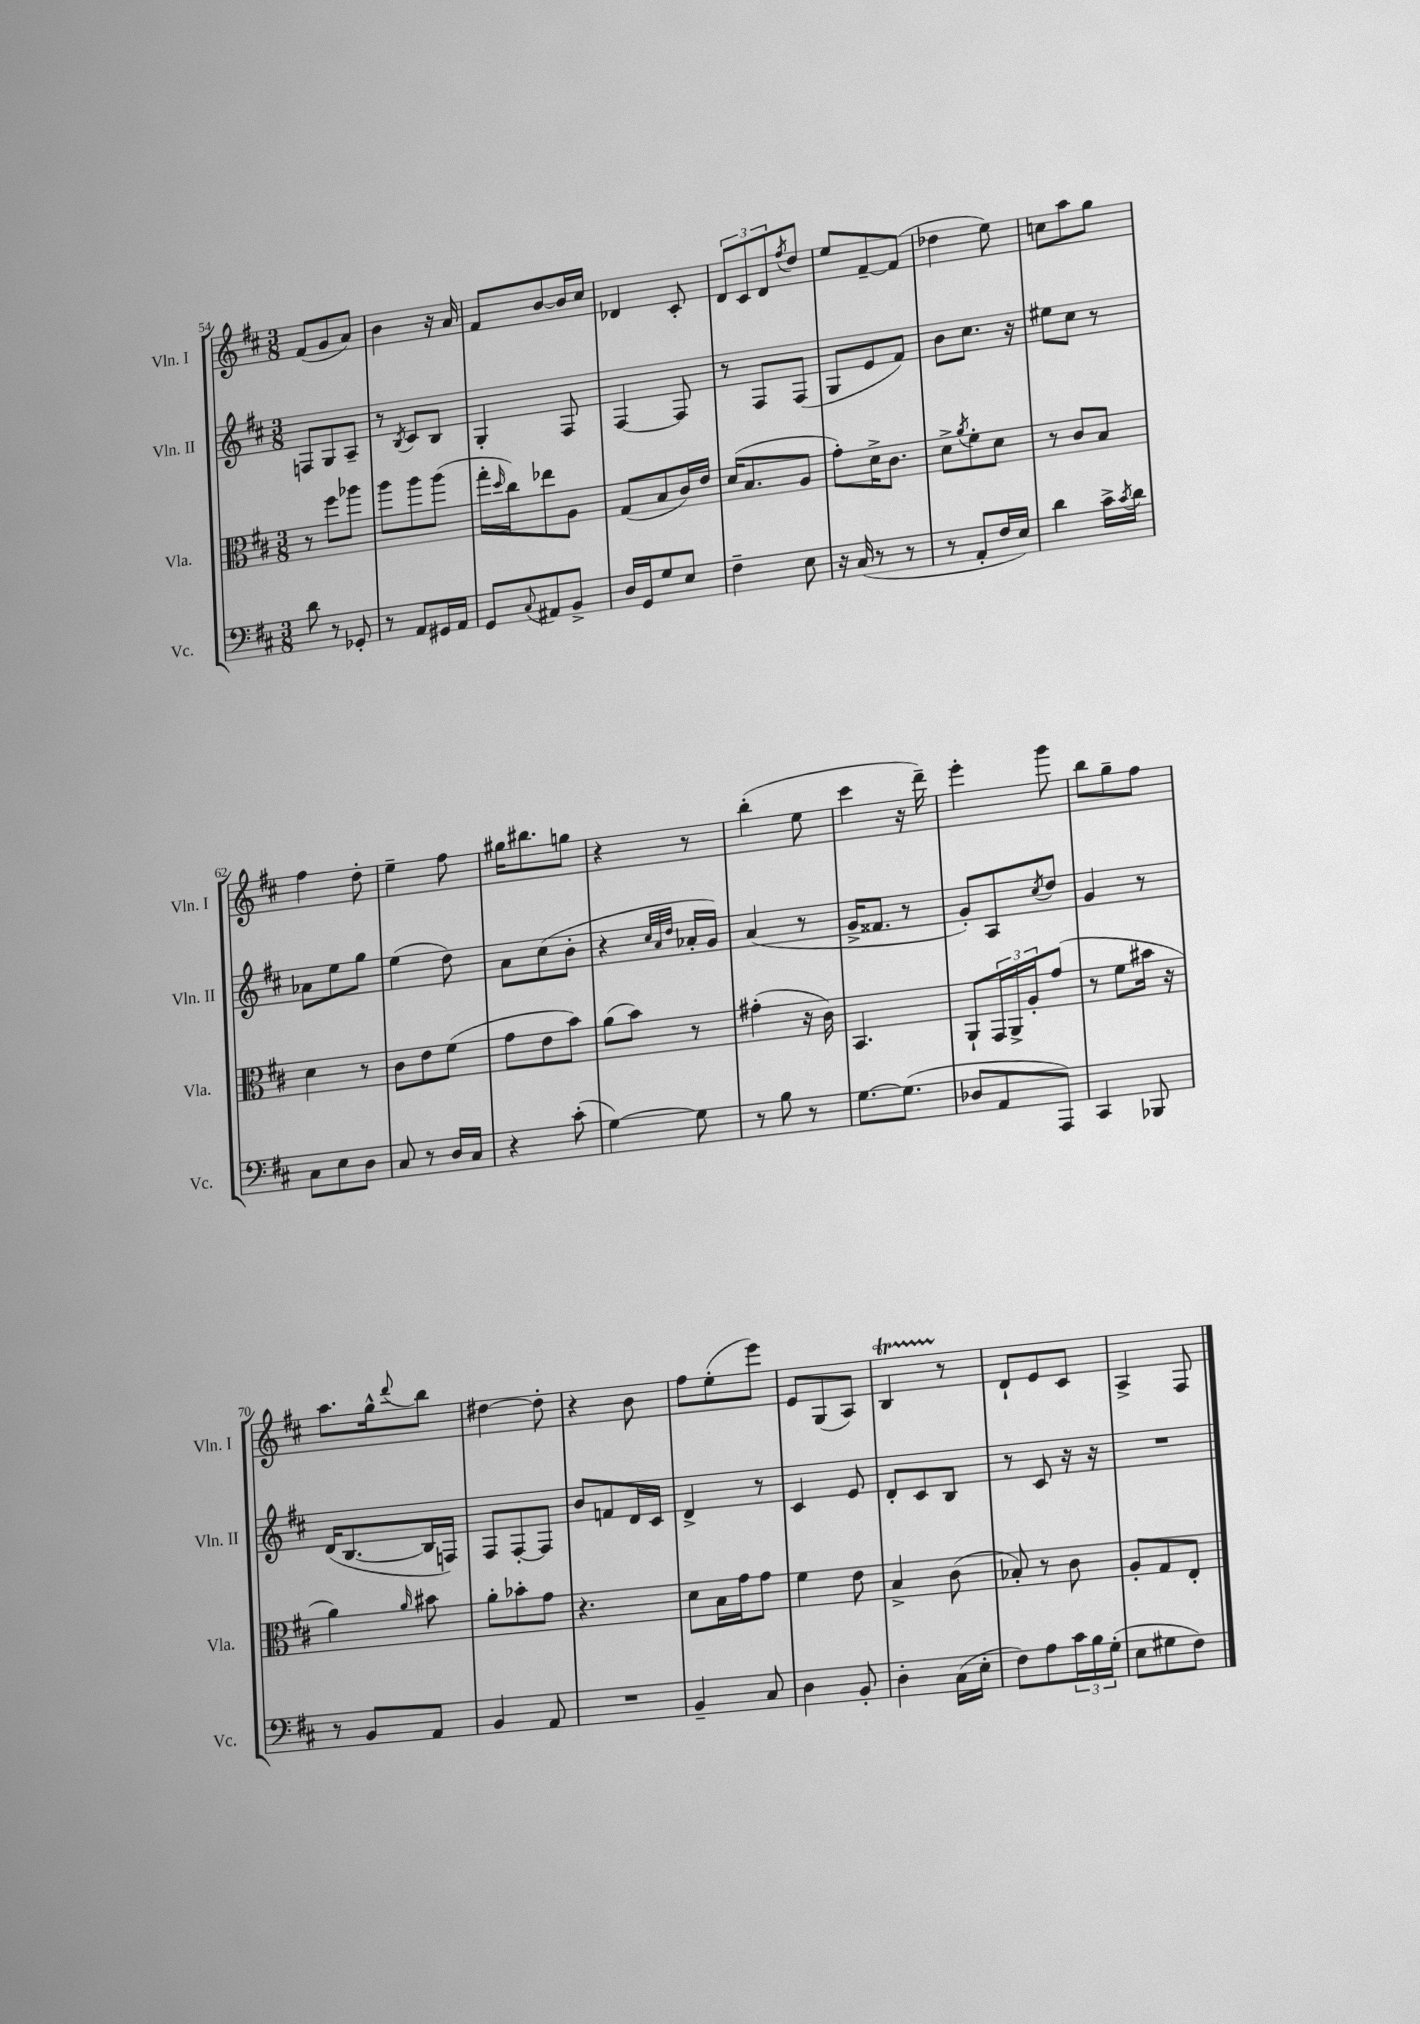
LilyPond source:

<<
\new StaffGroup <<
\new Staff = "s0" \with { instrumentName = "Vln. I" shortInstrumentName = "Vln. I" } {
    \clef treble \key d \major \numericTimeSignature \time 3/8
    fis'8( g'8 a'8) |
    b'4 r16 a'16 |
    fis'8 b'8~ b'16 cis''16 |
    des'4 cis'8-. |
    \tuplet 3/2 { d'8 cis'8 d'8 } \acciaccatura { fis''8 } d''8 |
    e''8 fis'8~-- fis'8( |
    des''4 e''8) |
    c''8 a''8 g''8 |
    fis''4 d''8-. |
    e''4-- fis''8 |
    gis''16 bis''8. g''8 |
    r4 r8 |
    b''4-.( e''8 |
    cis'''4 r16 d'''16--) |
    e'''4-. g'''8 |
    b''8 g''8-- fis''8 |
    a''8. g''16-^ \appoggiatura { d'''8 } b''8 |
    dis''4~ dis''8-. |
    r4 b'8 |
    fis''8 e''8-.( e'''8) |
    e'8 g8( a8) |
    b4\startTrillSpan r8\stopTrillSpan |
    d'8-! e'8 cis'8 |
    a4-> fis8 \bar "|." |
}
\new Staff = "s1" \with { instrumentName = "Vln. II" shortInstrumentName = "Vln. II" } {
    \clef treble \key d \major \numericTimeSignature \time 3/8
    f8 g8 a8-- |
    r8 \acciaccatura { b8 } cis'8 b8 |
    g4-. fis8 |
    fis4~ fis8 |
    r8 fis8 fis8( |
    g8 e'8 fis'8) |
    b'8 cis''8. r16 |
    eis''8 cis''8 r8 |
    aes'8 e''8 g''8 |
    e''4( d''8) |
    a'8 cis''8( b'8-. |
    r4 \grace { cis''32 a'32 d''32 } aes'16-. g'16) |
    a'4( r8 |
    g'16-> fisis'8. r8 |
    g'8-.) a8 \acciaccatura { cis''8 } d''8 |
    g'4 r8 |
    d'16( b8.~ b16 f16) |
    fis8 fis8~-. fis8 |
    b'8 f'8 d'16 cis'16 |
    d'4-> r8 |
    cis'4 e'8 |
    d'8-. cis'8 b8 |
    r8 cis'8 r16 r16 |
    R4. \bar "|." |
}
\new Staff = "s2" \with { instrumentName = "Vla." shortInstrumentName = "Vla." } {
    \clef alto \key d \major \numericTimeSignature \time 3/8
    r8 fis''8 aes''8 |
    a''8 a''8 a''8( |
    g''16-. \grace { d''16 } cis''16) ees''8 a8 |
    g8( b8 cis'16) e'16 |
    d'16( b8. a8 |
    g'8-.) d'16-> cis'8. |
    d'8-> \acciaccatura { a'8 } fis'8-. d'8 |
    r8 cis'8 b8 |
    d'4 r8 |
    cis'8 e'8 fis'8( |
    g'8 e'8 b'8) |
    a'8( b'8) r8 |
    gis'4-.( r16 cis'16) |
    b,4. |
    a,8-! \tuplet 3/2 { g,16 a,16-> a16-. } g'8( |
    r8 fis'8 bis'16 r16 |
    a'4) \grace { a'16 } bis'8 |
    a'8-. bes'8-. g'8 |
    r4. |
    d'8 b16 g'16 g'8 |
    fis'4 e'8 |
    b4-> cis'8( |
    bes8-.) r8 cis'8 |
    a8-. g8 e8-. \bar "|." |
}
\new Staff = "s3" \with { instrumentName = "Vc." shortInstrumentName = "Vc." } {
    \clef bass \key d \major \numericTimeSignature \time 3/8
    d'8 r8 ges,8-. |
    r8 a,8 gis,16 a,16 |
    g,8 \appoggiatura { cis8 } ais,8 b,8-> |
    d16 g,16 g8 e8 |
    fis4-- e8 |
    r16 cis16( r8 r8 |
    r8 a,8-. fis16 e16) |
    d'4 cis'16-> \acciaccatura { cis'8 } d'16 |
    cis8 e8 d8 |
    cis8 r8 d16 cis16 |
    r4 cis'8-.( |
    g4~) g8 |
    r8 b8 r8 |
    g8.~ g8.( |
    des8 a,8 a,,8) |
    cis,4 bes,,8 |
    r8 b,8 a,8 |
    b,4 a,8 |
    R4. |
    b,4-- cis8 |
    d4 b,8-. |
    d4-. cis16( e16-. |
    fis8) a8 \tuplet 3/2 { cis'16 b16 g16-.( } |
    e8 gis8 fis8) \bar "|." |
}
>>
>>
\layout { \context { \Score currentBarNumber = #54 } }
